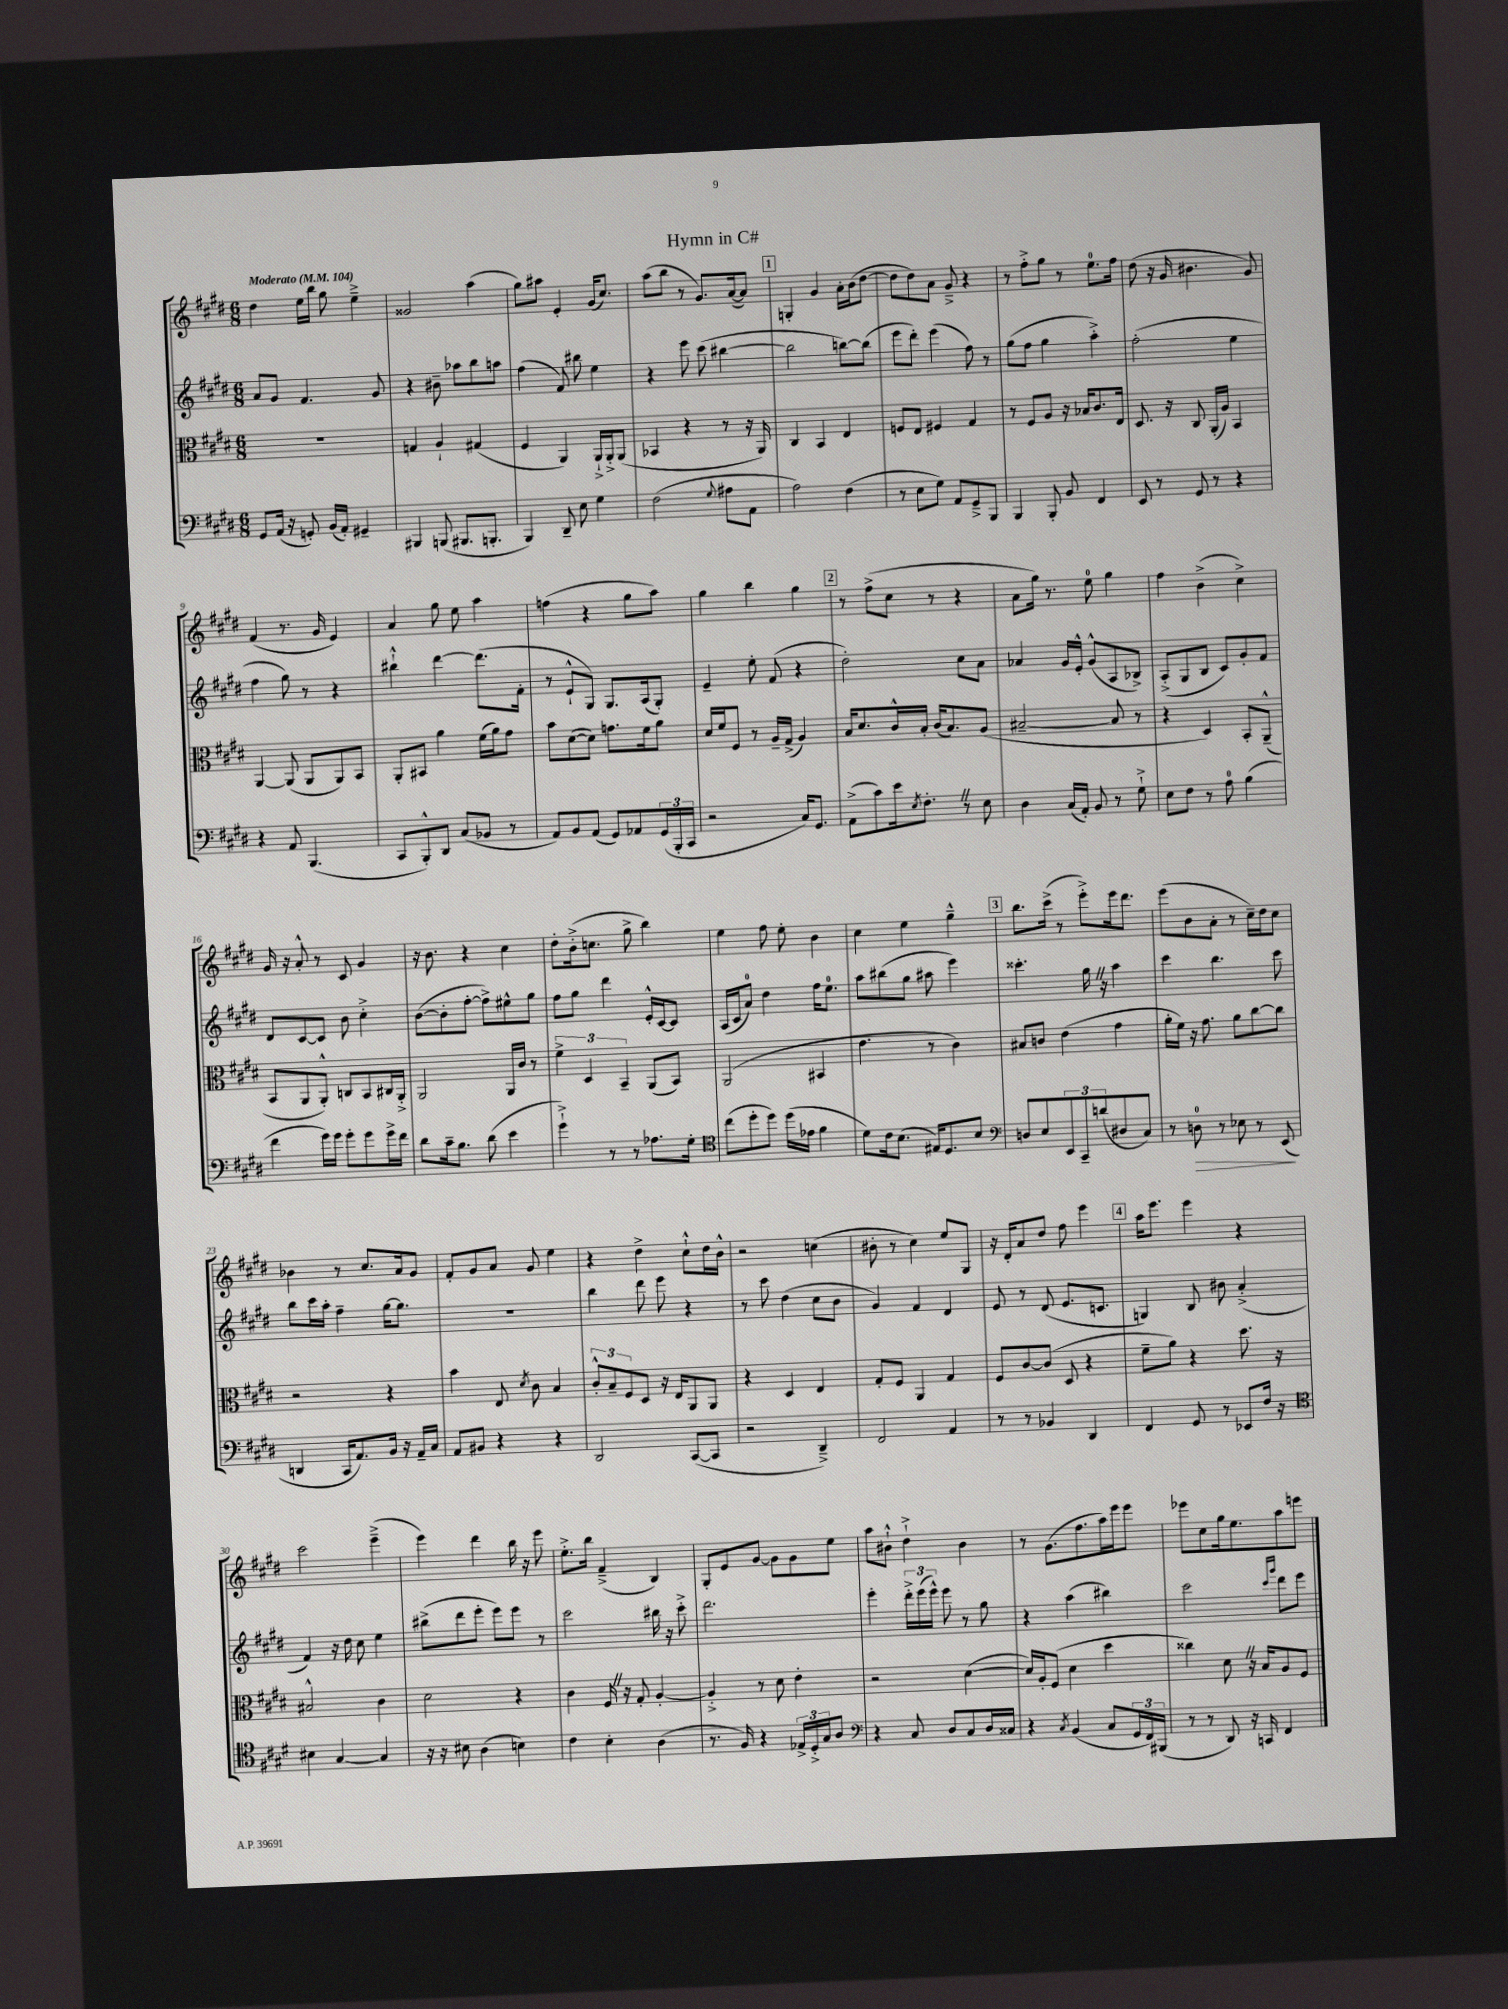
\header { title = "Hymn in C#" }
<<
\new StaffGroup <<
\new Staff = "s0" {
    \clef treble \key e \major \numericTimeSignature \time 6/8 \tempo "Moderato" 4 = 104
    dis''4 e''16 b''16 gis''8 e''4---> |
    gisis'2 a''4( |
    gis''8) ais''8 e'4-. gis'16( cis''8.) |
    a''8( b''8 r8 gis'8.) a'16~( a'8) |
    \mark \markup { \box "1" } g4-. gis'4 a'16-. b'16( dis''8~ |
    dis''8 dis''8) a'8 gis'8---> r4 |
    r8 fis''8-.-> gis''8 r8 e''8.-0 fis''16 |
    dis''8( r16 gis'16 bis'4. gis'8) |
    fis'4( r8. gis'16 e'4) |
    a'4 gis''8 e''8 a''4 |
    f''4( r4 gis''8 a''8) |
    gis''4 b''4 gis''4 |
    \mark \markup { \box "2" } r8 fis''8->( cis''8 r8 r4 |
    a'8 gis''16) r8. e''8-0 gis''4 |
    fis''4 b'4->( cis''4->) |
    gis'16 r16 a'8-.-^ r8 cis'8 gis'4 |
    r16 b'8. r4 cis''4 |
    dis''8-. b'16-.->( c''8. gis''8-> b''4) |
    e''4 fis''8 e''8-. b'4 |
    cis''4 e''4 gis''4---^ |
    \mark \markup { \box "3" } b''8. cis'''16->( r8 e'''8-.->) e'''16 dis'''8. |
    e'''8( b'8 a'8-. r8 cis''16--) dis''16 cis''8 |
    bes'4 r8 cis''8. a'16 gis'8 |
    fis'8-. gis'8 a'8 gis'8 e''4 |
    r4 dis''4-> cis''8-!-^ dis''16 b'16-^ |
    r2 c''4( |
    bis'8-. r8 cis''4) e''8 gis8 |
    r16 dis'16-. a'8 dis''8 fis''8 e'''4 |
    \mark \markup { \box "4" } a''16 e'''8. e'''4 r4 |
    cis'''2 e'''4--->( |
    e'''4) dis'''4 b''16 r16 e'''8 |
    e''8.-.-> b''16 fis'4--->( b4) |
    gis8-. e'8 gis'8~ gis'8 gis'8 e''8 |
    a''8 bis'8-!-^ dis''4-!-> bis'4 |
    r8 gis'8.( fis''8. a''16) e'''16 e'''8 |
    ees'''8 cis''8 gis''16 e''8. a''8 e'''8 \bar "|." |
}
\new Staff = "s1" {
    \clef treble \key e \major \numericTimeSignature \time 6/8
    a'8 gis'8 fis'4. gis'8 |
    r4 bis'8-- aes''8 b''8 a''8 |
    fis''4( fis'8) bis''8 e''4 |
    r4 e'''8 cis'''8( bis''4~ |
    \mark \markup { \box "1" } bis''2 b''8~) b''8( |
    e'''8 dis'''8-.) e'''4( fis''8) r8 |
    gis''8( fis''8 gis''4 a''4-.->) |
    fis''2-.( e''4 |
    fis''4 gis''8) r8 r4 |
    bis''4-!-^ dis'''4~ dis'''8.( fis'16-. |
    r8 e'8-!-^ gis8) gis8. a16( gis8-.) |
    e'4-- e''8-. fis'8( r4 |
    \mark \markup { \box "2" } dis''2-.) cis''8 a'8 |
    aes'4 gis'16 e'16-.-^ gis'8-^( a8 bes8->) |
    a8-.->( gis8 b8 cis'8) gis'8-. fis'8 |
    dis'8 cis'8~ cis'8 b'8 cis''4-.-> |
    b'8~( b'8-. fis''8~-. fis''8->) eis''8-^ gis''8 |
    fis''8 gis''8 dis'''4 e'16-.-^ cis'16~ cis'8 |
    a16( cis'16 a'8-0) dis''4 fis''16 e''8.-0 |
    a''8 bis''8( gis''8 ais''8 e'''4) |
    \mark \markup { \box "3" } cisis'''4.-. gis''16 \once \override BreathingSign.text = \markup { \musicglyph "scripts.caesura.straight" } \breathe r16 a''4 |
    cis'''4 b''4. cis'''8 |
    b''8 cis'''16 a''16-. fis''4-- gis''16~ gis''8. |
    R2. |
    b''4 dis'''8 e'''8 r4 |
    r8 cis'''8 dis''4( cis''8 b'8 |
    gis'4) fis'4 dis'4 |
    e'8 r8 dis'8( e'8. c'8. |
    \mark \markup { \box "4" } g4) b8 bis'8 a'4-.->( |
    fis'4) r16 dis''16 cis''8 e''4 |
    bis''8->( dis'''8 e'''8-. e'''8) e'''8 r8 |
    cis'''2 bis''16 r16 cis'''8-.-> |
    dis'''2. |
    e'''4-. \tuplet 3/2 { dis'''16-.-> e'''16( e'''16-^) } e'''8 r8 gis''8 |
    r4 a''4( bis''4) |
    cis'''2 \grace { cis'''16 gis'''16 } dis'''8 e'''8 \bar "|." |
}
\new Staff = "s2" {
    \clef alto \key e \major \numericTimeSignature \time 6/8
    R2. |
    g4 a4-! gis4( |
    fis4 a,4) a,16-!-> a,16-.-> a,8( |
    bes,4 r4 r8 r16 a,16) |
    \mark \markup { \box "1" } cis4 b,4 e4 |
    f8 e8 fis4 gis4 |
    r8 fis8 a8 r16 bes16 cis'8. e16 |
    dis8. r16 cis8 a,16-.( a16) b,4 |
    a,4~ a,8( a,8 a,8) b,8 |
    a,8-. bis,8 a'4 fis'16( a'16) gis'8 |
    b'8 dis'8~( dis'8) g'8. fis'16 a'8 |
    dis'16 fis'16 fis8 r8 a16-- gis16->( a4) |
    \mark \markup { \box "2" } b16 dis'8. cis'16-^ b16-. cis'16( b8.) a8( |
    bis2~-- bis8 r8 |
    r4 dis4) b,8-. a,8---^( |
    b,8 a,8 a,8-.-^) c8 b,8 cis16 a,16-.-> |
    a,2 a,16 cis'16 r8 |
    \tuplet 3/2 { fis'4-> dis4 b,4-- } a,8( b,8) |
    a,2( bis,4 |
    e'4. r8 cis'4) |
    \mark \markup { \box "3" } bis8 c'8 e'4( gis'4 |
    a'16-. fis'16) r16 gis'8. a'8 cis''8~ cis''8 |
    r2 r4 |
    b'4 e8 \acciaccatura { dis'8 } cis'8 b4 |
    \tuplet 3/2 { cis'8-.-^ b8-- fis8 } dis8 r16 e16 a,8 a,8 |
    r4 dis4 e4 |
    gis8-. fis8 a,4 gis4 |
    fis8 cis'8~ cis'8( dis8 r4 |
    \mark \markup { \box "4" } fis'8-- a'8) r4 dis''8. r16 |
    bis2-^ cis'4 |
    dis'2 r4 |
    cis'4 fis16 \once \override BreathingSign.text = \markup { \musicglyph "scripts.caesura.straight" } \breathe r16 gis8-. a4~-. |
    a4-.-> r8 dis'8 e'4-. |
    r2 dis'4~( |
    dis'16) a16-. fis8( dis'4 dis''4 |
    cisis''4) dis'8 \once \override BreathingSign.text = \markup { \musicglyph "scripts.caesura.straight" } \breathe r16 b16 a8 fis8 \bar "|." |
}
\new Staff = "s3" {
    \clef bass \key e \major \numericTimeSignature \time 6/8
    gis,8 a,16( r16 g,8-.) b,16( a,16-.) gis,4-- |
    bis,,4 b,,8( bis,,8. b,,8.-. |
    b,,4) dis,8-- e8 gis4 |
    fis2( \appoggiatura { gis8 } ais8 a,8 |
    \mark \markup { \box "1" } a2) fis4( |
    r8 e8 gis8) a,8 gis,8---> b,,8 |
    b,,4 b,,8-. b,8 fis,4 |
    e,8 r8 gis,8 r8 r4 |
    r4 a,8 b,,4.( |
    cis,8 b,,8-.-^) dis,8 cis8( bes,8 r8 |
    a,8) b,8 a,8( gis,8) aes,8 \tuplet 3/2 { gis,16( b,,16-. cis,16 } |
    r2 cis16) gis,8. |
    \mark \markup { \box "2" } a,8->( cis'8) e'16 \acciaccatura { e8 } fis8.-. \once \override BreathingSign.text = \markup { \musicglyph "scripts.caesura.straight" } \breathe r8 e8 |
    dis4 cis16( a,16-.) b,8 r8 gis8-!-> |
    e8 fis8 r8 a8-0 b4( |
    fis'4 gis'16) gis'16 gis'8-. gis'8 gis'16-> fis'16 |
    dis'8 cis'16-- b8. dis'8( e'4 |
    gis'4-!->) r8 r8 aes8. gis16-. |
    \clef tenor cis''8( dis''8-. dis''8) dis''16( ees'16 fis'4 |
    dis'8) cis'16 b8.( eis16) dis8. b8 |
    \mark \markup { \box "3" } \clef bass d8 e8 \tuplet 3/2 { e,8 cis,8-- d'8( } dis8 cis8) |
    r8 d8-0\> r8 ees8 r8 e,8\!( |
    d,4 cis,16 a,8.) b,16 r16 a,16-- cis16 |
    a,8 bis,8 r4 r4 |
    dis,2 cis,8~( cis,8 |
    r2 dis,4--->) |
    fis,2 a,4 |
    r8 r8 bes,4 dis,4 |
    \mark \markup { \box "4" } fis,4 gis,8 r8 ees,8 fis16 r16 |
    \clef tenor bis4 gis4~ gis4 |
    r16 r16 bis8 a4( b4) |
    cis'4 b4-. a4( |
    r8. fis16) r4 \tuplet 3/2 { ees16-> dis16-.-> gis16 } a8 |
    \clef bass r4 cis8 dis8 cis8 dis16 cisis16 |
    r4 \acciaccatura { cis8 } b,4( cis8 \tuplet 3/2 { gis,16 fis,16) bis,,16( } |
    r8 r8 dis,8) r16 c,16 fis,4 \bar "|." |
}
>>
>>
